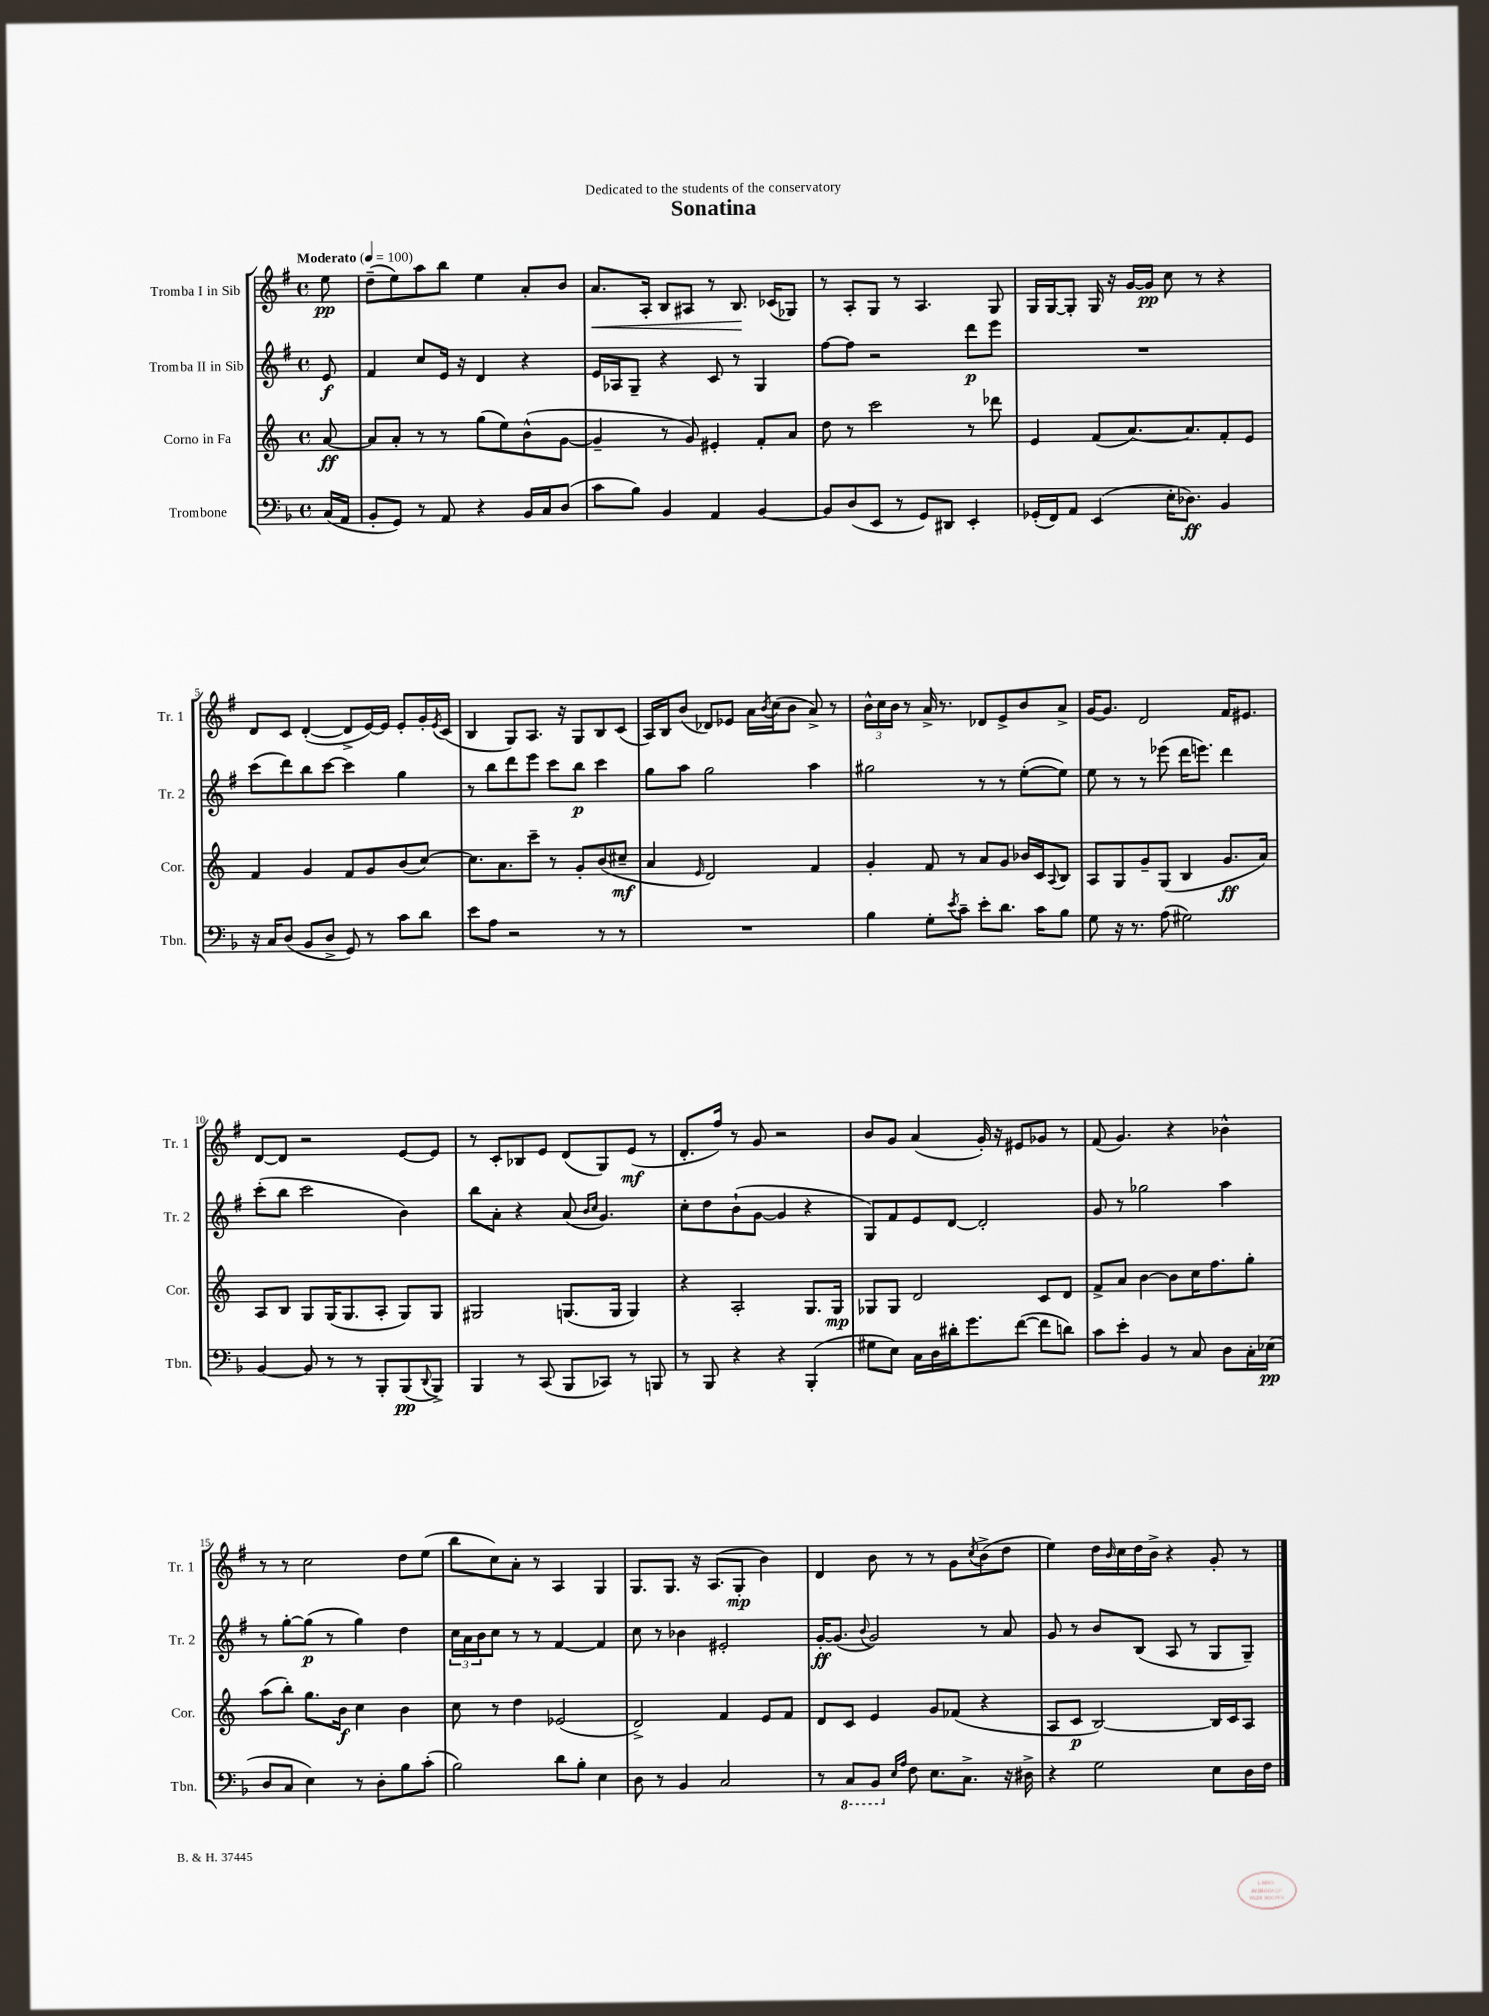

**kern	**dynam	**kern	**dynam	**kern	**dynam	**kern	**dynam
*part4	*part4	*part3	*part3	*part2	*part2	*part1	*part1
*staff4	*staff4	*staff3	*staff3	*staff2	*staff2	*staff1	*staff1
*I"Trombone	*	*I"Corno in Fa	*	*I"Tromba II in Sib	*	*I"Tromba I in Sib	*
*I'Tbn.	*	*I'Cor.	*	*I'Tr. 2	*	*I'Tr. 1	*
*clefF4	*	*clefG2	*	*clefG2	*	*clefG2	*
*k[b-]	*	*k[]	*	*k[f#]	*	*k[f#]	*
*M4/4	*	*M4/4	*	*M4/4	*	*M4/4	*
*met(c)	*	*met(c)	*	*met(c)	*	*met(c)	*
*MM100	*	*MM100	*	*MM100	*	*MM100	*
=	=	=	=	=	=	=	=
!	!	!	!	!	!	!LO:TX:a:B:t=Moderato	!
(16C/LL	.	[8a/	ff	8e/	f	8ee\	pp
16AA/JJ	.	.	.	.	.	.	.
=1	=1	=1	=1	=1	=1	=1	=1
8BB-'/L	.	8a/L]	.	4f#/	.	(8dd~\L	.
8GG/J)	.	8a'/J	.	.	.	8ee\)	.
8r	.	8r	.	8cc/L	.	8aa\	.
8AA/	.	8r	.	16e/Jk	.	8bb\J	.
.	.	.	.	16r	.	.	.
4r	.	(8gg\L	.	4d/	.	4ee\	.
.	.	8ee\)	.	.	.	.	.
16BB-/LL	.	(8b^^\	.	4r	.	8a'/L	.
16C/J	.	.	.	.	.	.	.
(8D/J	.	[8g\J	.	.	.	8b/J	.
=2	=2	=2	=2	=2	=2	=2	=2
!	!	!	!	!	!	!	!LO:HP:b
8c\L	.	4g~/]	.	16e/LL	.	8.a/L	<
.	.	.	.	16A-X/J	.	.	.
8B-\J)	.	.	.	8G~/J	.	.	.
.	.	.	.	.	.	16A'/Jk	.
4BB-/	.	8r	.	4r	.	8B/L	.
.	.	8g/)	.	.	.	8A#X/J	.
4AA/	.	4e#X'/	.	8c/	.	8r	.
.	.	.	.	8r	.	8.B/	.
[4BB-/	.	8f'/L	.	4G/	.	.	.
.	.	.	.	.	.	(16c-X/KL	[
.	.	8a/J	.	.	.	8G-X/J)	.
=3	=3	=3	=3	=3	=3	=3	=3
8BB-/L]	.	8dd\	.	[8ff#\L	.	8r	.
(8D/	.	8r	.	8ff#\J]	.	8A'/L	.
8EE/J	.	2ccc\	.	2r	.	8G/J	.
8r	.	.	.	.	.	8r	.
8GG/L)	.	.	.	.	.	4.A/	.
8DD#X/J	.	.	.	.	.	.	.
4EE'/	.	8r	.	8ddd\L	p	.	.
.	.	8ddd-X\	.	8eee\J	.	8G/	.
=4	=4	=4	=4	=4	=4	=4	=4
(16GG-X'/LL	.	4e/	.	1r	.	16G/LL	.
16FF/J)	.	.	.	.	.	[16G/J	.
8AA/J	.	.	.	.	.	8G'/J]	.
(4EE/	.	(8f/L	.	.	.	16G/	.
.	.	.	.	.	.	16r	.
.	.	[8.a/)	.	.	.	[16g/LL	.
.	.	.	.	.	.	16g/JJ]	pp
16E'\KL	.	.	.	.	.	8cc\	.
8.D-X\J)	ff	8.a/]	.	.	.	.	.
.	.	.	.	.	.	8r	.
4BB-/	.	8f'/	.	.	.	4r	.
.	.	8e/J	.	.	.	.	.
!!LO:LB:g=z
=5	=5	=5	=5	=5	=5	=5	=5
16r	.	4f/	.	(8ccc\L	.	8d/L	.
16C/KL	.	.	.	.	.	.	.
(8D/J	.	.	.	8ddd\)	.	8c/J	.
8BB-/L	.	4g/	.	8bb\	.	([4d'/	.
8D^/J	.	.	.	[8ccc\J	.	.	.
8GG/)	.	8f/L	.	4ccc\]	.	8d^/L]	.
8r	.	8g/	.	.	.	[16e/L)	.
.	.	.	.	.	.	16e/JJ]	.
8c\L	.	(8b/	.	4gg\	.	8e'/L	.
8d\J	.	[8cc/J)	.	.	.	16g'/L	.
.	.	.	.	.	.	8qe/	.
.	.	.	.	.	.	(16c/JJ	.
=6	=6	=6	=6	=6	=6	=6	=6
8e\L	.	8.cc\L]	.	8r	.	4B/	.
8A\J	.	.	.	8bb\L	.	.	.
.	.	8.a\	.	.	.	.	.
2r	.	.	.	8ddd\	.	8G/L)	.
.	.	8ccc~\J	.	8eee\J	.	8.A/J	.
.	.	8r	.	8ccc\L	.	.	.
.	.	.	.	.	.	16r	.
.	.	8g'/L	.	8bb\J	p	8G/L	.
8r	.	(8b/	.	4ccc\	.	8B/	.
8r	.	8cc#X~/J	mf	.	.	(8c/J	.
=7	=7	=7	=7	=7	=7	=7	=7
1r	.	4a/	.	8gg\L	.	16A/LL)	.
.	.	.	.	.	.	16B/J	.
.	.	.	.	8aa\J	.	(8b/J	.
.	.	16qqe/	.	.	.	.	.
.	.	2d/)	.	2gg\	.	8d-X/L)	.
.	.	.	.	.	.	8e-X/J	.
.	.	.	.	.	.	16a\LL	.
.	.	.	.	.	.	8qb/	.
.	.	.	.	.	.	(16cc\J	.
.	.	.	.	.	.	8b\J	.
.	.	4f/	.	4aa\	.	8a^/)	.
.	.	.	.	.	.	8r	.
=8	=8	=8	=8	=8	=8	=8	=8
4B-\	.	4g'/	.	2gg#X\	.	24b^^\LL	.
.	.	.	.	.	.	24cc\	.
.	.	.	.	.	.	24b\JJ	.
.	.	.	.	.	.	8r	.
8G'\L	.	8f/	.	.	.	16a^/	.
.	.	.	.	.	.	8.r	.
8qe/	.	.	.	.	.	.	.
8c~\J	.	8r	.	.	.	.	.
8e'\L	.	8a/L	.	8r	.	8d-X/L	.
8.d\J	.	8g/J	.	8r	.	8e^/	.
.	.	16b-X/LL	.	([8ee'\L	.	8b/	.
16c\KL	.	16c/J	.	.	.	.	.
.	.	8qqA/	.	.	.	.	.
8B-\J	.	8B/J	.	8ee\J])	.	8a^/J	.
=9	=9	=9	=9	=9	=9	=9	=9
8G\	.	8A/L	.	8ee\	.	[16g/KL	.
.	.	.	.	.	.	8.g/J]	.
16r	.	8G/	.	8r	.	.	.
8.r	.	.	.	.	.	.	.
.	.	8g~/	.	8r	.	2d/	.
(8A\	.	(8G/J	.	(8eee-X\	.	.	.
2G#X\)	.	4B/	.	16ddd\KL	.	.	.
.	.	.	.	8.eeen\J)	.	.	.
.	.	8.g/L	ff	4ddd\	.	16f#/KL	.
.	.	.	.	.	.	8.e#X/J	.
.	.	16a/Jk)	.	.	.	.	.
!!LO:LB:g=z
=10	=10	=10	=10	=10	=10	=10	=10
[4BB-/	.	8A/L	.	(8ccc'\L	.	[8d/L	.
.	.	8B/J	.	8bb\J	.	8d/J]	.
8BB-/]	.	8G/L	.	2ccc\	.	2r	.
8r	.	(16G/K	.	.	.	.	.
.	.	8.G/	.	.	.	.	.
8r	.	.	.	.	.	.	.
8BBB-'/L	.	8A'/J	.	.	.	.	.
(8BBB-/	pp	8G/L)	.	4b\)	.	[8e/L	.
8qqDD/	.	.	.	.	.	.	.
8BBB-^/J)	.	8G/J	.	.	.	8e/J]	.
=11	=11	=11	=11	=11	=11	=11	=11
4BBB-/	.	2G#X/	.	8bb\L	.	8r	.
.	.	.	.	8a'\J	.	8c'/L	.
8r	.	.	.	4r	.	8B-X/	.
(8CC/	.	.	.	.	.	8e/J	.
8BBB-/L	.	(8.Gn/L	.	(8a/	.	(8d/L	.
.	.	.	.	16qqb/LL	.	.	.
.	.	.	.	16qqcc/JJ	.	.	.
8CC-X/J)	.	.	.	4.g/)	.	8G/)	.
.	.	16G/Jk	.	.	.	.	.
8r	.	4G/)	.	.	.	(8e/J	mf
8BBBn/	.	.	.	.	.	8r	.
=12	=12	=12	=12	=12	=12	=12	=12
8r	.	4r	.	8cc'\L	.	8.d'/L	.
8BBB-/	.	.	.	8dd\	.	.	.
.	.	.	.	.	.	16ff#/Jk)	.
4r	.	2A'/	.	(8b`\	.	8r	.
.	.	.	.	[8g\J	.	8g/	.
4r	.	.	.	4g/]	.	2r	.
(4BBB-'/	.	8.G/L	.	4r	.	.	.
.	.	16G/Jk	mp	.	.	.	.
=13	=13	=13	=13	=13	=13	=13	=13
8G#X\L	.	8G-X/L	.	8G/L)	.	8b/L	.
8E\J)	.	8G-/J	.	8f#/	.	8g/J	.
16C\LL	.	2d/	.	8e/	.	(4a/	.
16D\	.	.	.	.	.	.	.
16d#X'\J	.	.	.	[8d/J	.	.	.
8.g\	.	.	.	.	.	.	.
.	.	.	.	2d'/]	.	16g'/)	.
.	.	.	.	.	.	16r	.
([8f\J	.	.	.	.	.	8e#X/L	.
8f\L]	.	8c/L	.	.	.	8g-X/J	.
8dn\J)	.	8d/J	.	.	.	8r	.
=14	=14	=14	=14	=14	=14	=14	=14
8c\L	.	8f^/L	.	8g/	.	(8f#/	.
8e'\J	.	8a/J	.	8r	.	4.g/)	.
4BB-/	.	[4b\	.	2gg-X\	.	.	.
8r	.	8b\L]	.	.	.	4r	.
8C/	.	16cc\K	.	.	.	.	.
.	.	8.ff\	.	.	.	.	.
8D\L	.	.	.	4aa\	.	4b-X^^\	.
16C'\L	.	8gg'\J	.	.	.	.	.
(16E-X\JJ	pp	.	.	.	.	.	.
!!LO:LB:g=z
=15	=15	=15	=15	=15	=15	=15	=15
8D/L	.	(8aa\L	.	8r	.	8r	.
8C/J	.	8bb'\J)	.	[8gg'\L	.	8r	.
4E\)	.	8.gg\L	.	(8gg\J]	p	2cc\	.
.	.	.	.	8r	.	.	.
.	.	16b\Jk	f	.	.	.	.
8r	.	4cc\	.	4gg\)	.	.	.
8D'\L	.	.	.	.	.	.	.
8B-\	.	4b\	.	4dd\	.	8dd\L	.
(8c'\J	.	.	.	.	.	(8ee\J	.
=16	=16	=16	=16	=16	=16	=16	=16
2B-\)	.	8cc\	.	24cc\LL	.	8bb\L	.
.	.	.	.	24a\	.	.	.
.	.	.	.	24b\J	.	.	.
.	.	8r	.	8cc\J	.	8cc\)	.
.	.	4dd\	.	8r	.	8a'\J	.
.	.	.	.	8r	.	8r	.
8d\L	.	(2e-X/	.	[4f#/	.	4A/	.
8B-'\J	.	.	.	.	.	.	.
4E\	.	.	.	4f#/]	.	4G/	.
=17	=17	=17	=17	=17	=17	=17	=17
8D\	.	2d^/)	.	8cc\	.	8.G/L	.
8r	.	.	.	8r	.	.	.
.	.	.	.	.	.	8.G/J	.
4BB-/	.	.	.	4b-X\	.	.	.
.	.	.	.	.	.	16r	.
.	.	.	.	.	.	(8.A/L	.
2C/	.	4f/	.	2e#X'/	.	.	.
.	.	.	.	.	.	8G'/J	mp
.	.	8e/L	.	.	.	4b\)	.
.	.	8f/J	.	.	.	.	.
=18	=18	=18	=18	=18	=18	=18	=18
8r	.	8d/L	.	[16g'/KL	ff	4d/	.
.	.	.	.	(8.g/J]	.	.	.
*8ba	*	*	*	*	*	*	*
8CC/L	.	8c/J	.	.	.	.	.
.	.	.	.	8qqb/	.	.	.
8BBB-/J	.	4e/	.	2g/)	.	8b\	.
*X8ba	*	*	*	*	*	*	*
16qqE/LL	.	.	.	.	.	.	.
16qqA/JJ	.	.	.	.	.	.	.
8F\	.	.	.	.	.	8r	.
8.E\L	.	8g/L	.	.	.	8r	.
.	.	(8f-X/J	.	.	.	8g\L	.
8.C^\J	.	.	.	.	.	.	.
.	.	.	.	.	.	8qcc/	.
.	.	4r	.	8r	.	(8b^\	.
16r	.	.	.	8a/	.	8dd\J	.
16D#X^\	.	.	.	.	.	.	.
=19	=19	=19	=19	=19	=19	=19	=19
4r	.	8A/L	.	8g/	.	4ee\)	.
.	.	8c/J	p	8r	.	.	.
2G\	.	[2B/)	.	8b/L	.	16dd\LL	.
.	.	.	.	.	.	16qqb/	.
.	.	.	.	.	.	16cc\	.
.	.	.	.	(8B/J	.	16dd\	.
.	.	.	.	.	.	16b^\JJ	.
.	.	.	.	8A/	.	4r	.
.	.	.	.	8r	.	.	.
8E\L	.	16B/LL]	.	8G/L	.	8g'/	.
.	.	16c/J	.	.	.	.	.
16D\L	.	8A/J	.	8G~/J)	.	8r	.
16F\JJ	.	.	.	.	.	.	.
==	==	==	==	==	==	==	==
*-	*-	*-	*-	*-	*-	*-	*-
